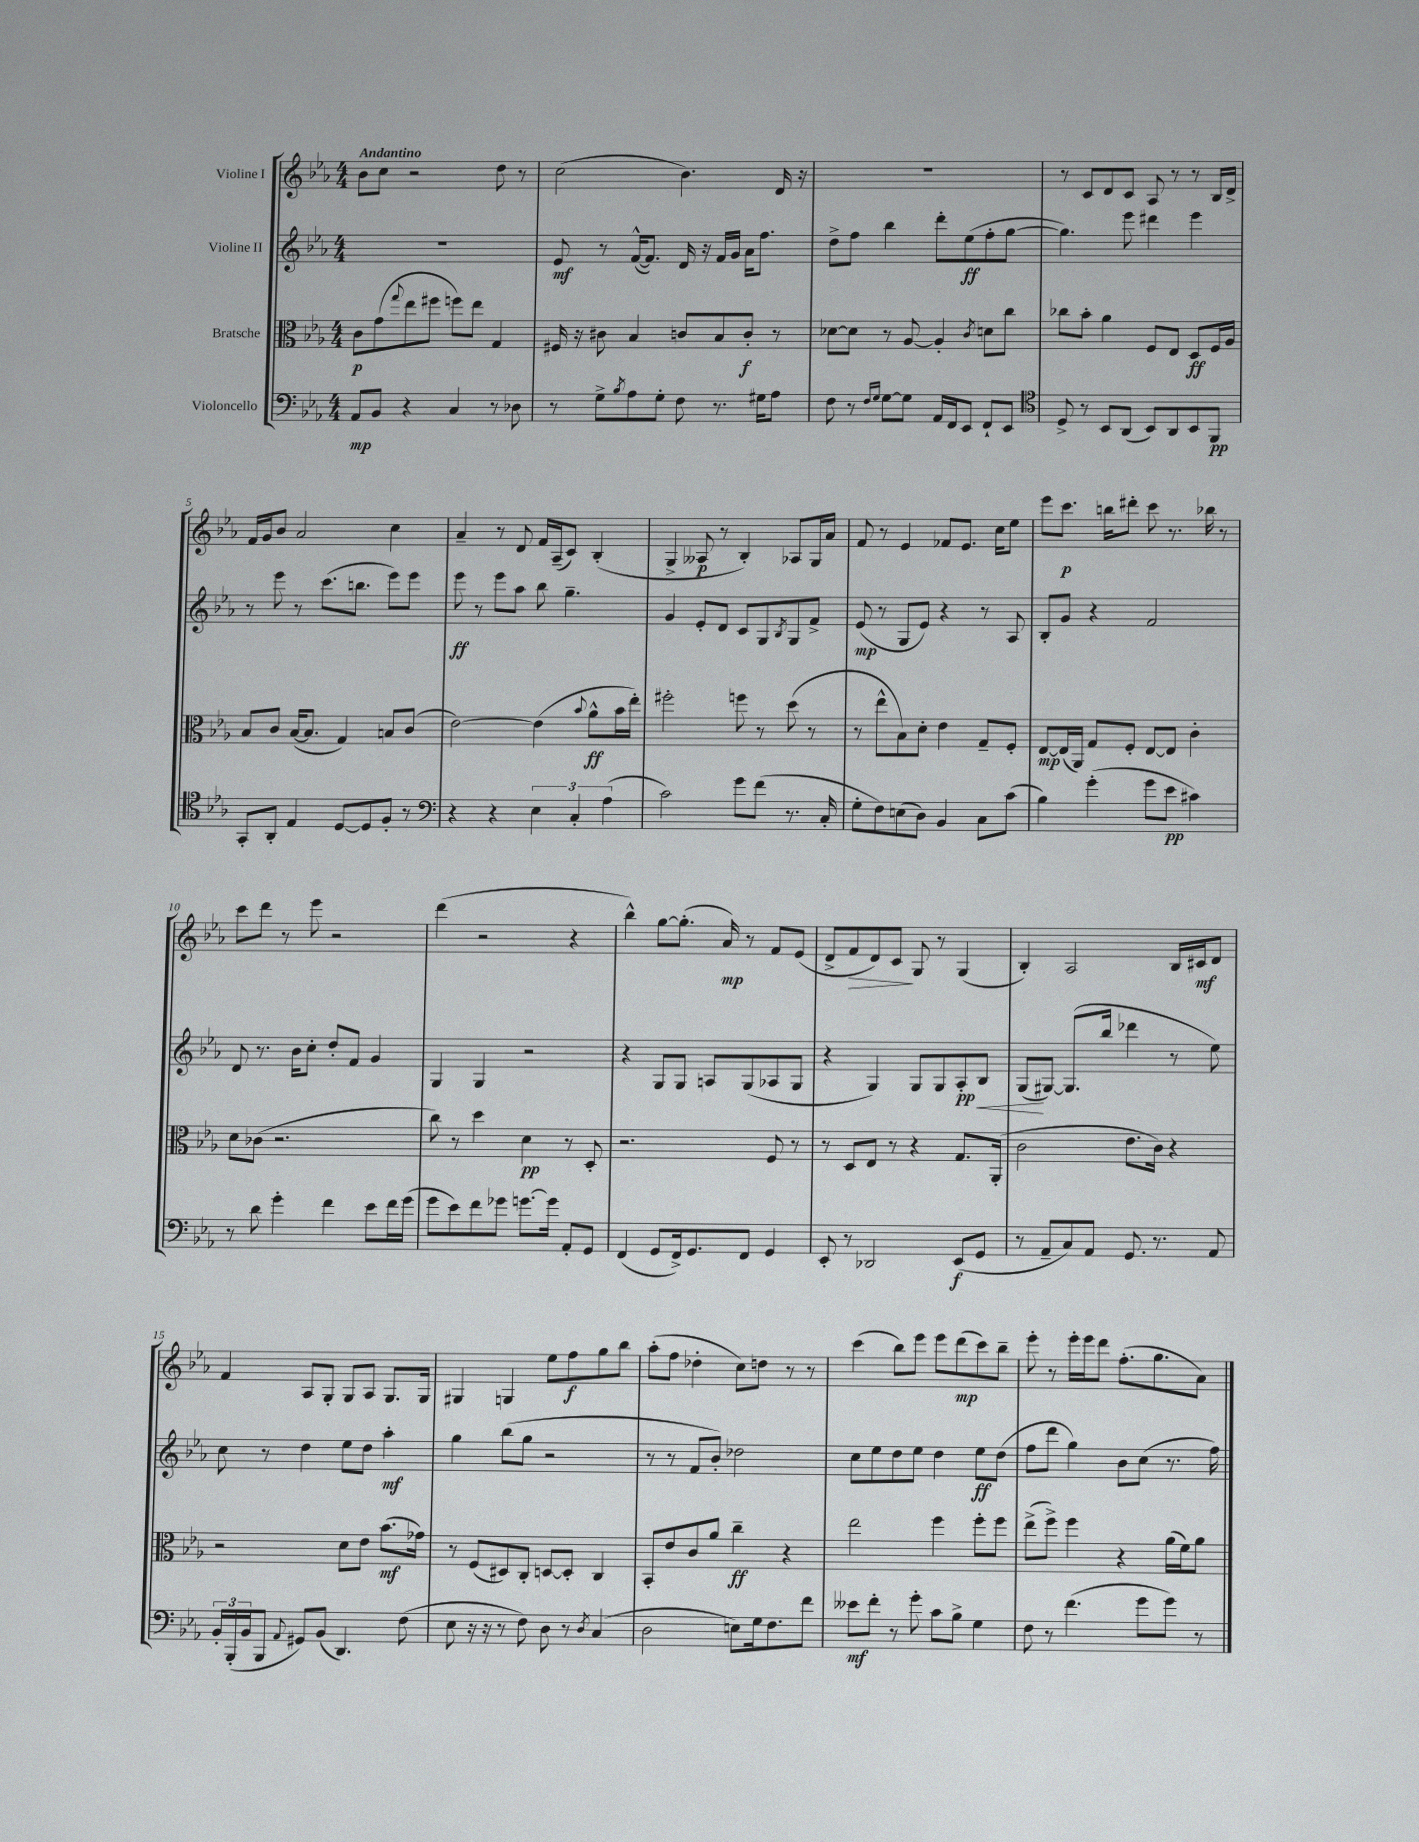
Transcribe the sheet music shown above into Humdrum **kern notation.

**kern	**dynam	**kern	**dynam	**kern	**dynam	**kern	**dynam
*part4	*part4	*part3	*part3	*part2	*part2	*part1	*part1
*staff4	*staff4	*staff3	*staff3	*staff2	*staff2	*staff1	*staff1
*I"Violoncello	*	*I"Bratsche	*	*I"Violine II	*	*I"Violine I	*
*clefF4	*	*clefC3	*	*clefG2	*	*clefG2	*
*k[b-e-a-]	*	*k[b-e-a-]	*	*k[b-e-a-]	*	*k[b-e-a-]	*
*M4/4	*	*M4/4	*	*M4/4	*	*M4/4	*
=1	=1	=1	=1	=1	=1	=1	=1
!	!	!	!	!	!	!LO:TX:a:B:t=Andantino	!
8AA-/L	mp	8c\L	p	1r	.	8b-\L	.
8BB-/J	.	(8g\	.	.	.	8cc\J	.
.	.	8qqgg/	.	.	.	.	.
4r	.	8ee-\	.	.	.	2r	.
.	.	8ff#X\J	.	.	.	.	.
4C/	.	8ffn\L)	.	.	.	.	.
.	.	8ee-\J	.	.	.	.	.
8r	.	4G/	.	.	.	8dd\	.
8D-X\	.	.	.	.	.	8r	.
=2	=2	=2	=2	=2	=2	=2	=2
8r	.	16F#X/	.	8e-/	mf	(2cc\	.
.	.	16r	.	.	.	.	.
8G^\L	.	8c#X\	.	8r	.	.	.
8qB-/	.	.	.	.	.	.	.
8A-\	.	4B-/	.	([16f^^/KL	.	.	.
.	.	.	.	8.f/J])	.	.	.
8G'\J	.	.	.	.	.	.	.
8F\	.	8cn/L	.	16d/	.	4.b-\)	.
.	.	.	.	16r	.	.	.
8.r	.	8B-/	.	16f/LL	.	.	.
.	.	.	.	16g/JJ	.	.	.
.	.	8c'/J	f	16a-\KL	.	.	.
16G#X\KL	.	.	.	8.ff\J	.	.	.
8A-\J	.	8r	.	.	.	16d/	.
.	.	.	.	.	.	16r	.
=3	=3	=3	=3	=3	=3	=3	=3
8F\	.	[8d-X\L	.	8dd^\L	.	1r	.
8r	.	8d-\J]	.	8ff\J	.	.	.
16qqF/LL	.	.	.	.	.	.	.
16qqG/JJ	.	.	.	.	.	.	.
[8G\L	.	8r	.	4bb-\	.	.	.
8G\J]	.	[8A-/	.	.	.	.	.
16AA-/LL	.	4A-'/]	.	8ddd'\L	.	.	.
16FF/J	.	.	.	.	.	.	.
8EE-/J	.	.	.	(8ee-\	ff	.	.
.	.	8qc/	.	.	.	.	.
8FF`/L	.	8dn\L	.	8ff'\	.	.	.
8EE-/J	.	8cc\J	.	[8gg\J	.	.	.
=4	=4	=4	=4	=4	=4	=4	=4
*clefC4	*	*	*	*	*	*	*
8D^/	.	8cc-X\L	.	4.gg\])	.	8r	.
8r	.	8b-'\J	.	.	.	8c/L	.
8BB-/L	.	4a-\	.	.	.	8d/	.
(8AA-/J	.	.	.	8eee-\	.	8c/J	.
8BB-/L)	.	8F/L	.	4ddd#X\	.	8A-/	.
8AA-/	.	8E-/J	.	.	.	8r	.
8BB-/	.	8D/L	ff	4eee-\	.	8r	.
8FF/J	pp	16F/L	.	.	.	16B-/LL	.
.	.	16A-/JJ	.	.	.	16d^/JJ	.
!!LO:LB:g=z
=5	=5	=5	=5	=5	=5	=5	=5
8GG'/L	.	8B-/L	.	8r	.	16f/LL	.
.	.	.	.	.	.	16g/J	.
8AA-'/J	.	8c/J	.	8eee-\	.	8b-/J	.
4E-/	.	([16B-/KL	.	8r	.	2a-/	.
.	.	8.B-/J]	.	.	.	.	.
.	.	.	.	(8.ccc\L	.	.	.
[8D/L	.	4G/)	.	.	.	.	.
.	.	.	.	8.bbn\J	.	.	.
8D/]	.	.	.	.	.	.	.
8F'/J	.	8Bn/L	.	8eee-\L)	.	4cc\	.
8r	.	(8c/J	.	8eee-\J	.	.	.
=6	=6	=6	=6	=6	=6	=6	=6
*clefF4	*	*	*	*	*	*	*
4r	.	[2e-\)	.	8eee-\	ff	4a-~/	.
.	.	.	.	8r	.	.	.
4r	.	.	.	8eee-\L	.	8r	.
.	.	.	.	8aa-\J	.	8d/	.
6E-\	.	(4e-\]	.	8bb-\	.	16f/LL	.
.	.	.	.	.	.	(16A-~/J	.
.	.	.	.	4.gg~\	.	8c/J)	.
6C'/	.	.	.	.	.	.	.
.	.	8qqb-/	.	.	.	.	.
.	.	8a-^^\L	ff	.	.	(4B-'/	.
(6A-\	.	.	.	.	.	.	.
.	.	16b-\L	.	.	.	.	.
.	.	16ee-'\JJ)	.	.	.	.	.
=7	=7	=7	=7	=7	=7	=7	=7
2c\)	.	2ff#X'\	.	4g/	.	4G^/	.
.	.	.	.	8e-'/L	.	8A--X/	p
.	.	.	.	8d/J	.	8r	.
8g\L	.	8ffn\	.	8c/L	.	4B-'/)	.
(8f\J	.	8r	.	8G/	.	.	.
.	.	.	.	8qB-/	.	.	.
8.r	.	(8dd\	.	8G/	.	8A-X/L	.
.	.	8r	.	8f^/J	.	16G/L	.
16C'/	.	.	.	.	.	16a-/JJ	.
=8	=8	=8	=8	=8	=8	=8	=8
8G'\L	.	8r	.	(8e-/	mp	8f/	.
8F\)	.	8ee-^^\L	.	8r	.	8r	.
(8En\	.	8B-\)	.	8G/L	.	4e-/	.
8D\J)	.	8d'\J	.	8e-/J)	.	.	.
4BB-/	.	4e-\	.	4r	.	8f-X/L	.
.	.	.	.	.	.	8.e-/J	.
8C\L	.	8G~/L	.	8r	.	.	.
.	.	.	.	.	.	16cc\KL	.
(8c\J	.	8F'/J	.	8A-/	.	8ee-\J	.
=9	=9	=9	=9	=9	=9	=9	=9
4B-\)	.	[8E-/L	mp	8B-'/L	.	8eee-\L	.
.	.	(16E-/L]	.	8g/J	.	8.ccc\J	p
.	.	16AA-/JJ)	.	.	.	.	.
(4g'\	.	8G/L	.	4r	.	.	.
.	.	.	.	.	.	16bbn\KL	.
.	.	8F'/J	.	.	.	8ddd#X'\J	.
8g\L	.	[8E-/L	.	2f/	.	8ccc\	.
8e-\J	pp	8E-/J]	.	.	.	8.r	.
4c#X\)	.	4c'\	.	.	.	.	.
.	.	.	.	.	.	16bb-X\	.
.	.	.	.	.	.	8r	.
!!LO:LB:g=z
=10	=10	=10	=10	=10	=10	=10	=10
8r	.	8d\L	.	8d/	.	8ccc\L	.
8d\	.	(8c-X\J	.	8.r	.	8ddd\J	.
4g'\	.	2.r	.	.	.	8r	.
.	.	.	.	16b-\KL	.	.	.
.	.	.	.	8cc'\J	.	8eee-\	.
4f\	.	.	.	8dd'/L	.	2r	.
.	.	.	.	8f/J	.	.	.
8e-\L	.	.	.	4g/	.	.	.
16f\L	.	.	.	.	.	.	.
(16g\JJ	.	.	.	.	.	.	.
=11	=11	=11	=11	=11	=11	=11	=11
8g\L	.	8cc\)	.	4G/	.	(4ddd\	.
8e-\)	.	8r	.	.	.	.	.
8f\	.	4dd\	.	4G/	.	2r	.
8g-X\J	.	.	.	.	.	.	.
[8.gn\L	.	4d\	pp	2r	.	.	.
16g\Jk]	.	.	.	.	.	.	.
8AA-'/L	.	8r	.	.	.	4r	.
8GG/J	.	8D'/	.	.	.	.	.
=12	=12	=12	=12	=12	=12	=12	=12
(4FF/	.	2.r	.	4r	.	4bb-^^\)	.
8GG/L	.	.	.	8G/L	.	[8gg\L	.
16FF^/k)	.	.	.	8G/J	.	(8.gg'\J]	.
8.GG/	.	.	.	.	.	.	.
.	.	.	.	8An/L	.	.	.
.	.	.	.	.	.	16a-/)	mp
8FF/J	.	.	.	(8G/	.	8r	.
4GG/	.	8F/	.	8A-X/	.	8f/L	.
.	.	8r	.	8G/J	.	(8e-/J	.
=13	=13	=13	=13	=13	=13	=13	=13
8EE-'/	.	8r	.	4r	.	8d^/L	.
!	!	!	!	!	!	!	!LO:HP:b
8r	.	8D/L	.	.	.	8f/	>
2DD-X/	.	8E-/J	.	4G/)	.	8d/)	.
.	.	8r	.	.	.	8c/J	.
.	.	4r	.	8G/L	.	8G/	]
.	.	.	.	8G/	.	8r	.
!	!	!	!	!	!LO:HP:b	!	!
(8EE-/L	f	8.G/L	.	8A-'/	< pp	(4G/	.
8GG/J	.	.	.	8B-/J	.	.	.
.	.	(16AA-'/Jk	.	.	.	.	.
=14	=14	=14	=14	=14	=14	=14	=14
8r	.	2c\	.	(8G/L	.	4B-'/)	.
8AA-~/L	.	.	.	[8G#X/J)	[	.	.
8C/)	.	.	.	(8.G#/L]	.	2A-/	.
8AA-/J	.	.	.	.	.	.	.
.	.	.	.	16bb-/Jk	.	.	.
8.GG/	.	8.e-\L	.	4ddd-X\	.	.	.
8.r	.	16c\Jk)	.	.	.	.	.
.	.	4r	.	8r	.	16B-/LL	.
.	.	.	.	.	.	16c#X/J	mf
8AA-/	.	.	.	8ee-\)	.	8d/J	.
!!LO:LB:g=z
=15	=15	=15	=15	=15	=15	=15	=15
24BB-'/LL	.	2r	.	8cc\	.	4f/	.
(24BBB-'/	.	.	.	.	.	.	.
24BB-/J	.	.	.	.	.	.	.
8BBB-/J	.	.	.	8r	.	.	.
8qqAA-/	.	.	.	.	.	.	.
8GG#X/L)	.	.	.	4dd\	.	8A-/L	.
(8BB-/J	.	.	.	.	.	8G'/J	.
4.DD/)	.	8d\L	.	8ee-\L	.	8G/L	.
.	.	8e-\J	.	8dd\J	.	8A-/J	.
.	.	(8.b-\L	mf	4aa-'\	mf	8.G/L	.
(8F\	.	.	.	.	.	.	.
.	.	16g-X\Jk)	.	.	.	16G/Jk	.
=16	=16	=16	=16	=16	=16	=16	=16
8E-\	.	8r	.	4gg\	.	4G#X/	.
16r	.	(8F/L	.	.	.	.	.
16r	.	.	.	.	.	.	.
8r	.	8D#X/)	.	(8bb-\L	.	4Gn/	.
8F\)	.	8C'/J	.	8gg\J	.	.	.
8D\	.	[8Dn/L	.	2r	.	8ee-\L	.
8r	.	8D'/J]	.	.	.	8ff\	f
8qD/	.	.	.	.	.	.	.
(4C/	.	4C/	.	.	.	8gg\	.
.	.	.	.	.	.	8bb-\J	.
=17	=17	=17	=17	=17	=17	=17	=17
2D\	.	8BB-'/L	.	8r	.	(8aa-'\L	.
.	.	8e-/	.	8r	.	8ff\J	.
.	.	8c/	.	8f/L	.	4dd-X'\	.
.	.	8a-/J	.	8b-'/J)	.	.	.
8En\L)	.	4cc~\	ff	2dd-X\	.	8cc\L)	.
16G\k	.	.	.	.	.	8ddn\J	.
8.F\	.	.	.	.	.	.	.
.	.	4r	.	.	.	8r	.
8f\J	.	.	.	.	.	8r	.
=18	=18	=18	=18	=18	=18	=18	=18
8e--X\L	mf	2ee-\	.	8cc\L	.	(4ccc\	.
8f'\J	.	.	.	8ee-\	.	.	.
8r	.	.	.	8dd\	.	8bb-\L)	.
8g'\	.	.	.	8ee-\J	.	8eee-\J	.
8c\L	.	4ff\	.	4dd\	.	8eee-\L	.
8B-^\J	.	.	.	.	.	(8ddd\	mp
4G\	.	8ff'\L	.	8ee-\L	ff	8ccc\)	.
.	.	8ff\J	.	(8dd\J	.	8bb-~\J	.
=19	=19	=19	=19	=19	=19	=19	=19
8F\	.	(8ee-^\L	.	8ff\L	.	8eee-'\	.
8r	.	8ff^\J)	.	8ddd\J	.	8r	.
(4.f\	.	4ff\	.	4gg\)	.	16eee-'\LL	.
.	.	.	.	.	.	16eee-\J	.
.	.	.	.	.	.	8ddd\J	.
.	.	4r	.	8b-\L	.	(8.ff'\L	.
8g\L	.	.	.	(8cc\J	.	.	.
.	.	.	.	.	.	8.gg\	.
8g\J)	.	(16a-\LL	.	8.r	.	.	.
.	.	16f\J)	.	.	.	.	.
8r	.	8a-\J	.	.	.	8a-\J)	.
.	.	.	.	16ff\)	.	.	.
==	==	==	==	==	==	==	==
*-	*-	*-	*-	*-	*-	*-	*-
